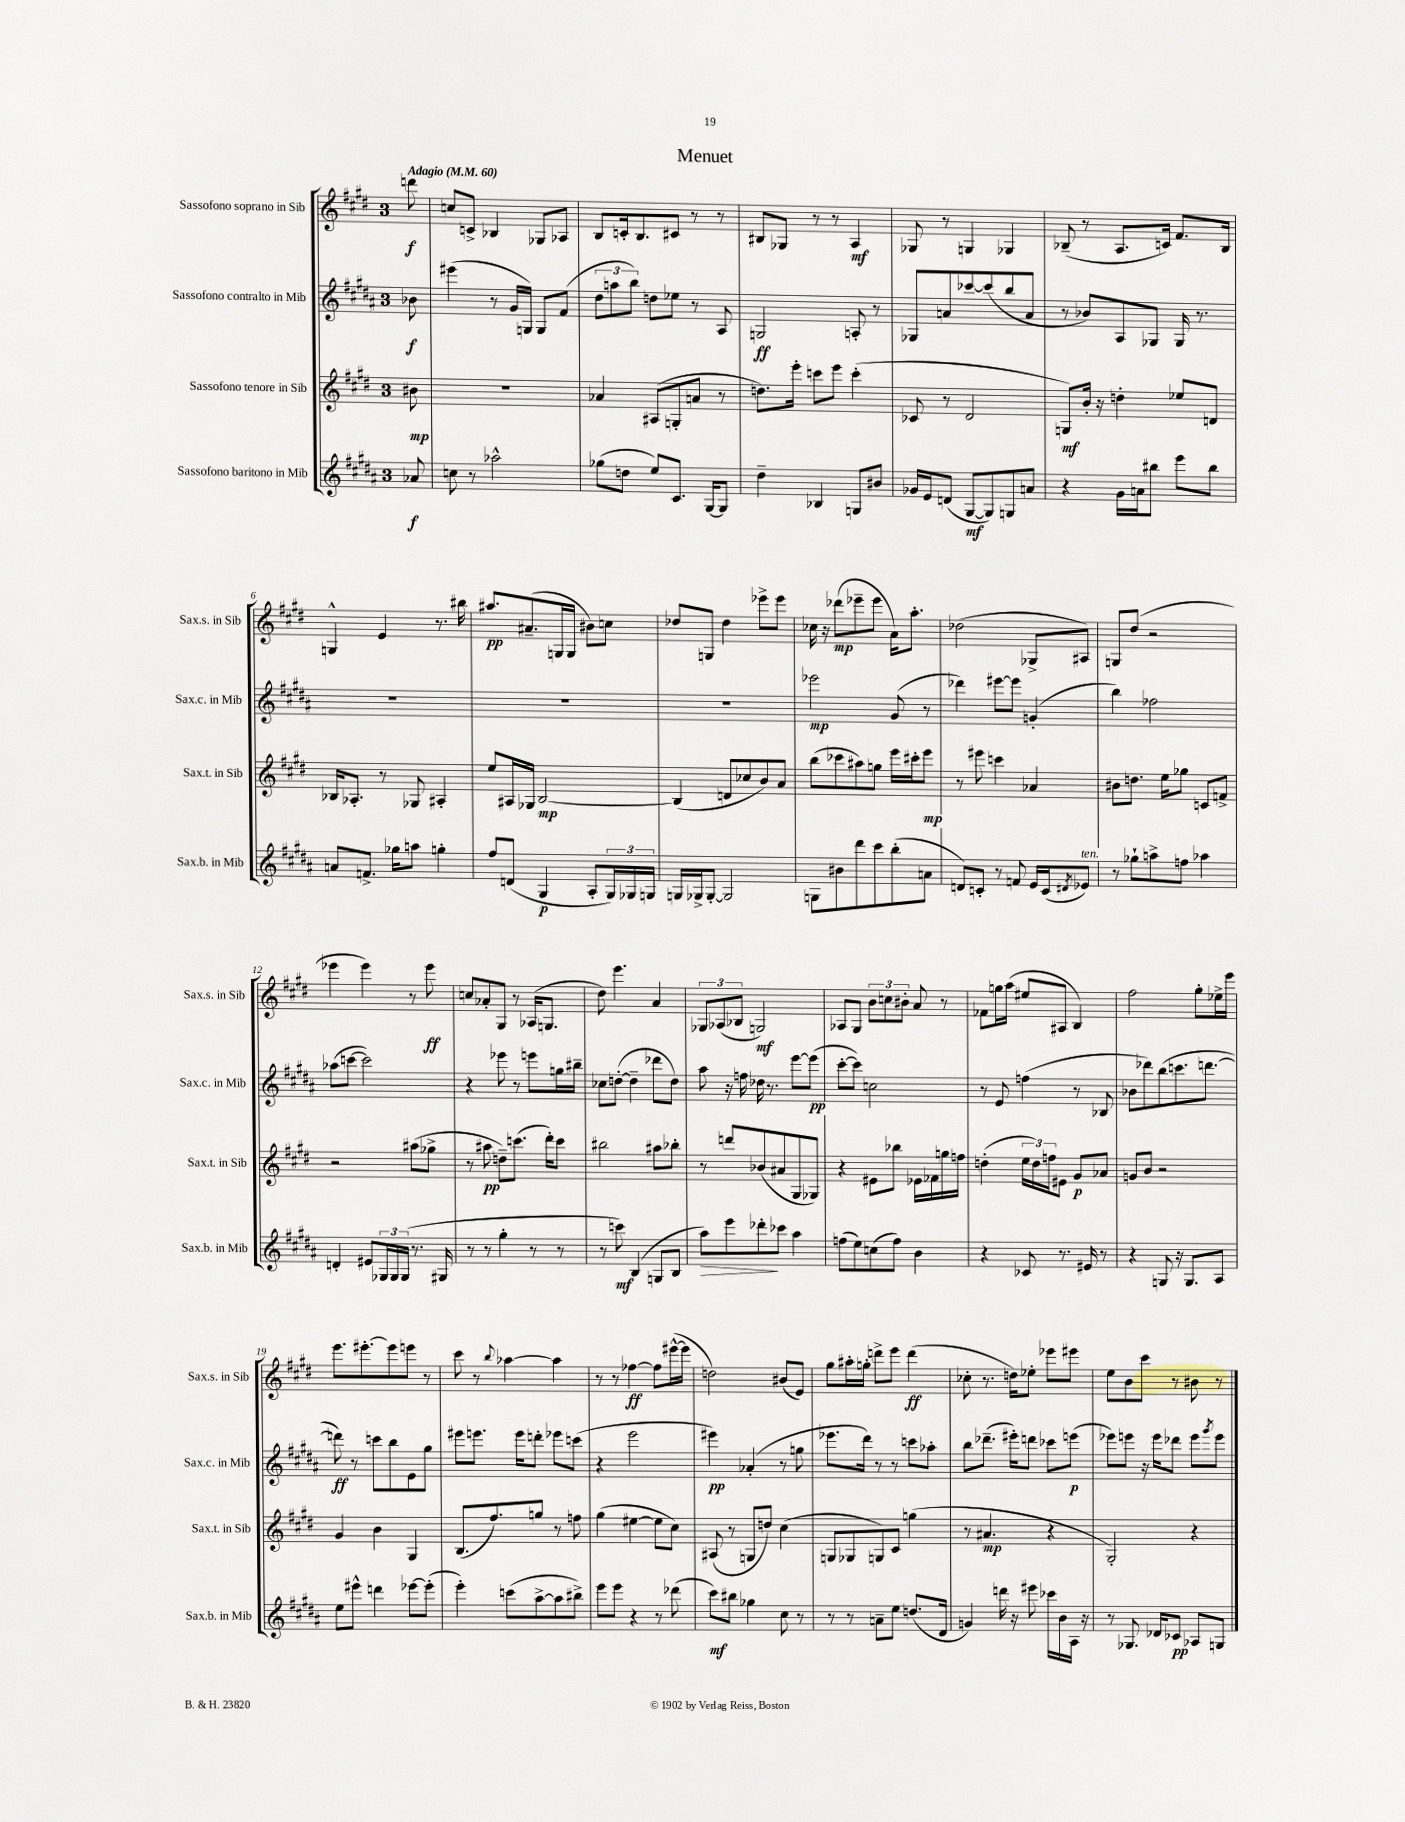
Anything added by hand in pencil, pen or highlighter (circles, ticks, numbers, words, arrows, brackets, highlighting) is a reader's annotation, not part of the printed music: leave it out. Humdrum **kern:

**kern	**kern	**kern	**kern
*staff4	*staff3	*staff2	*staff1
*clefG2	*clefG2	*clefG2	*clefG2
*k[f#c#g#d#a#]	*k[f#c#g#d#]	*k[f#c#g#d#a#]	*k[f#c#g#d#]
*M3/4	*M3/4	*M3/4	*M3/4
*MM60	*MM60	*MM60	*MM60
8a-	8b#	8b-	8ddd
=	=	=	=
8cc	2.r	(4eee#	8cc
8r	.	.	8c^
2aa-^^	.	8r	4B-
.	.	16g#	.
.	.	16G)	.
.	.	8G	8G-
.	.	(8f#	8A-
=	=	=	=
(8gg-	4a-	12dd#	8B
.	.	12aa	.
8dd	.	.	16c'
.	.	12bb)	.
.	.	.	8.B
8ee)	(8A#	8dd	.
8.c#	8G'	8ee-	8c#
.	8a	8r	8r
[16G#	.	.	.
8G#]	8r	8A#	8r
=	=	=	=
4dd#~	8.dd)	2G	8B#
.	.	.	8G-
.	16eee'	.	.
4B-	8ccc	.	8r
.	8eee	.	8r
8G	(4ccc'	8A'	4A
8b#	.	8r	.
=	=	=	=
16g-	8c-	8G-	8G-
16e	.	.	.
(8d	8r	8a	8r
[8G#	2d#	[8ccc-	4G
8G#])	.	(8ccc-]	.
8G	.	8bb	4G-
8a	.	8a	.
=	=	=	=
4r	8G)	8r	(8B-~
.	16b'	8b-)	8r
.	16r	.	.
16g#	4dd'	8A#	8.A
16a	.	.	.
8bb#	.	8G-	.
.	.	.	16c)
8eee	8ee-	16G-	8.f#
.	.	8.r	.
8bb#	8d	.	.
.	.	.	16B-
=	=	=	=
8a	16B-	2.r	4G^^
.	8.A-'	.	.
8.f^	.	.	.
.	8r	.	4e
16gg-	.	.	.
8aa	8G-	.	.
4gg'	4A#'	.	8.r
.	.	.	16bb#
=	=	=	=
8ff#	8ee	2.r	8.aa#
(8d	16A#	.	.
.	16G-	.	(8.a#~
4G#	[2B	.	.
.	.	.	16G
.	.	.	16G
8A#'	.	.	8b#)
24G#)	.	.	8cc
24G-	.	.	.
24G	.	.	.
=	=	=	=
16G	(4B]	2.r	8dd-
16G-^	.	.	.
[8G-'	.	.	8G
2G-]	8d	.	4dd-
.	8cc-	.	.
.	8b)	.	8eee-^
.	8a	.	8eee-
=	=	=	=
8G	(8bb	2eee-	16cc-
.	.	.	16r
8b#	8ccc-	.	(8ddd-
8ddd#	8aa#)	.	8eee-~
8ccc#	8gg	.	8eee-
(8bb'	16eee	(8g#	16a)
.	16ccc#'	.	8.aa'
8a	8eee	8r	.
=	=	=	=
8d)	8r	4ddd-)	(2dd-
8c'	8eee#	.	.
8r	4ccc	[8eee#	.
8f	.	8eee#]	.
16e	4a-	(4g'	8G-^
(16c	.	.	.
8qd#	.	.	.
8e-)	.	.	8A#)
=	=	=	=
8r	8b#	4bb)	8G
8gg-`	8.dd	.	(8dd#
8aa^	.	2ff-	2r
.	16ee	.	.
8ff	8gg-	.	.
4aa-	8c	.	.
.	8f^	.	.
=	=	=	=
4d'	2r	(8aa-	4eee-
.	.	[8ccc	.
8e#	.	2ccc])	4eee-)
24G-	.	.	.
24G-	.	.	.
(24G-	.	.	.
8.r	(8aa#	.	8r
.	8gg-^	.	8eee-
16G#	.	.	.
=	=	=	=
8r	8r	4r	8cc
8r	8aa#	.	8a-'
4gg#'	8dd~)	8eee-	8G#
.	(8.ccc	8r	8r
8r	.	8eee	(16A-
.	16ddd#')	.	8.G
8r	8ccc	16gg	.
.	.	16bb#~	.
=	=	=	=
8r	2bb#	8cc-	8dd#)
8ccc)	.	([8dd'	4.eee
(4B	.	4dd~]	.
8G	8aa#	8ddd-	4a
8B	8bb-'	8dd)	.
=	=	=	=
8aa#)	8r	8aa#	12G-
.	.	.	(12A-
8eee	8ddd	16r	.
.	.	.	12B-
.	.	16ff	.
8ddd-'	(8b-	16dd-	2G)
.	.	8.r	.
8ccc-	8a#	.	.
4aa#	8G#	[8eee	.
.	8G-)	(8eee]	.
=	=	=	=
(8ff	4r	[8ccc#'	8A-
8ee)	.	8ccc#])	8G#
(8cc	8e#	2cc	12b
.	.	.	12cc
8ff)	8bb-	.	.
.	.	.	12b#'
4b	16e-	.	8a
.	16f-	.	.
.	16gg	.	8r
.	16ff	.	.
=	=	=	=
4r	(4dd'	8r	8f-
.	.	8e	16gg
.	.	.	(16aa
8c-	24ee	(4ff	8ee#
.	24dd)	.	.
.	24ff	.	.
8.r	8e#	.	8A#
.	8g#	8r	4B)
16e#	.	.	.
8r	8a-	8B-	.
=	=	=	=
4r	8g	8b-	2ff#
.	8b	8ddd-)	.
8G	2r	(8bb	.
16r	.	8.ccc	.
8.G	.	.	.
.	.	.	8gg#'
.	.	[8.ddd	.
8A#	.	.	16ee-^
.	.	.	16eee
=	=	=	=
8ee	4g#	8ddd])	8.eee
8eee#^^	.	8r	.
.	.	.	[8.eee#'
4ddd	4b	8ccc	.
.	.	8bb	8eee#]
[8eee-	4G#	8e	8eee
(8eee-']	.	8gg#	8r
=	=	=	=
4eee')	(8.B	8eee#	8ccc#
.	.	8.eee	8r
.	8.ff#)	.	.
.	.	.	8qqbb
(8ccc	.	.	[4aa-
.	.	16eee	.
[8aa#^	8gg	8ddd'	.
8aa#]	8r	8eee-	4aa-]
8bb#^)	8ff	(8ccc	.
=	=	=	=
8eee	(4gg#	4r	8r
8eee	.	.	8r
4r	[4ee#	2eee	[4ff-
8r	8ee#]	.	8ff-]
(8ddd-	8cc#)	.	([16eee#^^
.	.	.	16eee#]
=	=	=	=
8ccc#)	(8A#	4eee#)	2dd)
8bb#	8r	.	.
4gg-	8G	(4a-'	.
.	8dd)	.	.
8cc#	(4cc#	8r	(8b#
8r	.	8gg	8e)
=	=	=	=
8r	8G	8.eee-	8gg#
8r	8G-	.	16aa#'
.	.	16ddd#)	16gg'
8a~	8G)	8r	8ddd^
8ee	8c#	8r	8eee
(8.dd	(4gg	8ccc	(4ddd
.	.	8aa-'	.
16d#	.	.	.
=	=	=	=
4g)	8r	8bb	8cc-'
.	4.a#	(8.ddd-~	8.r
16ddd	.	.	.
16r	.	16eee#')	16dd)
8eee#	.	8ddd	8ee-'
16ccc-	4r	8ccc-	8eee-
16b	.	.	.
16A#	.	(8eee	8eee#
16r	.	.	.
=	=	=	=
8r	2G#')	8eee-)	8ee
8.G-	.	8eee	8b
.	.	16r	8ccc#
16d-	.	16eee	.
8c-	.	8ddd-	8r
8A-	4r	8eee	8b#
.	.	8qggg#	.
8G	.	8eee	8r
==	==	==	==
*-	*-	*-	*-
